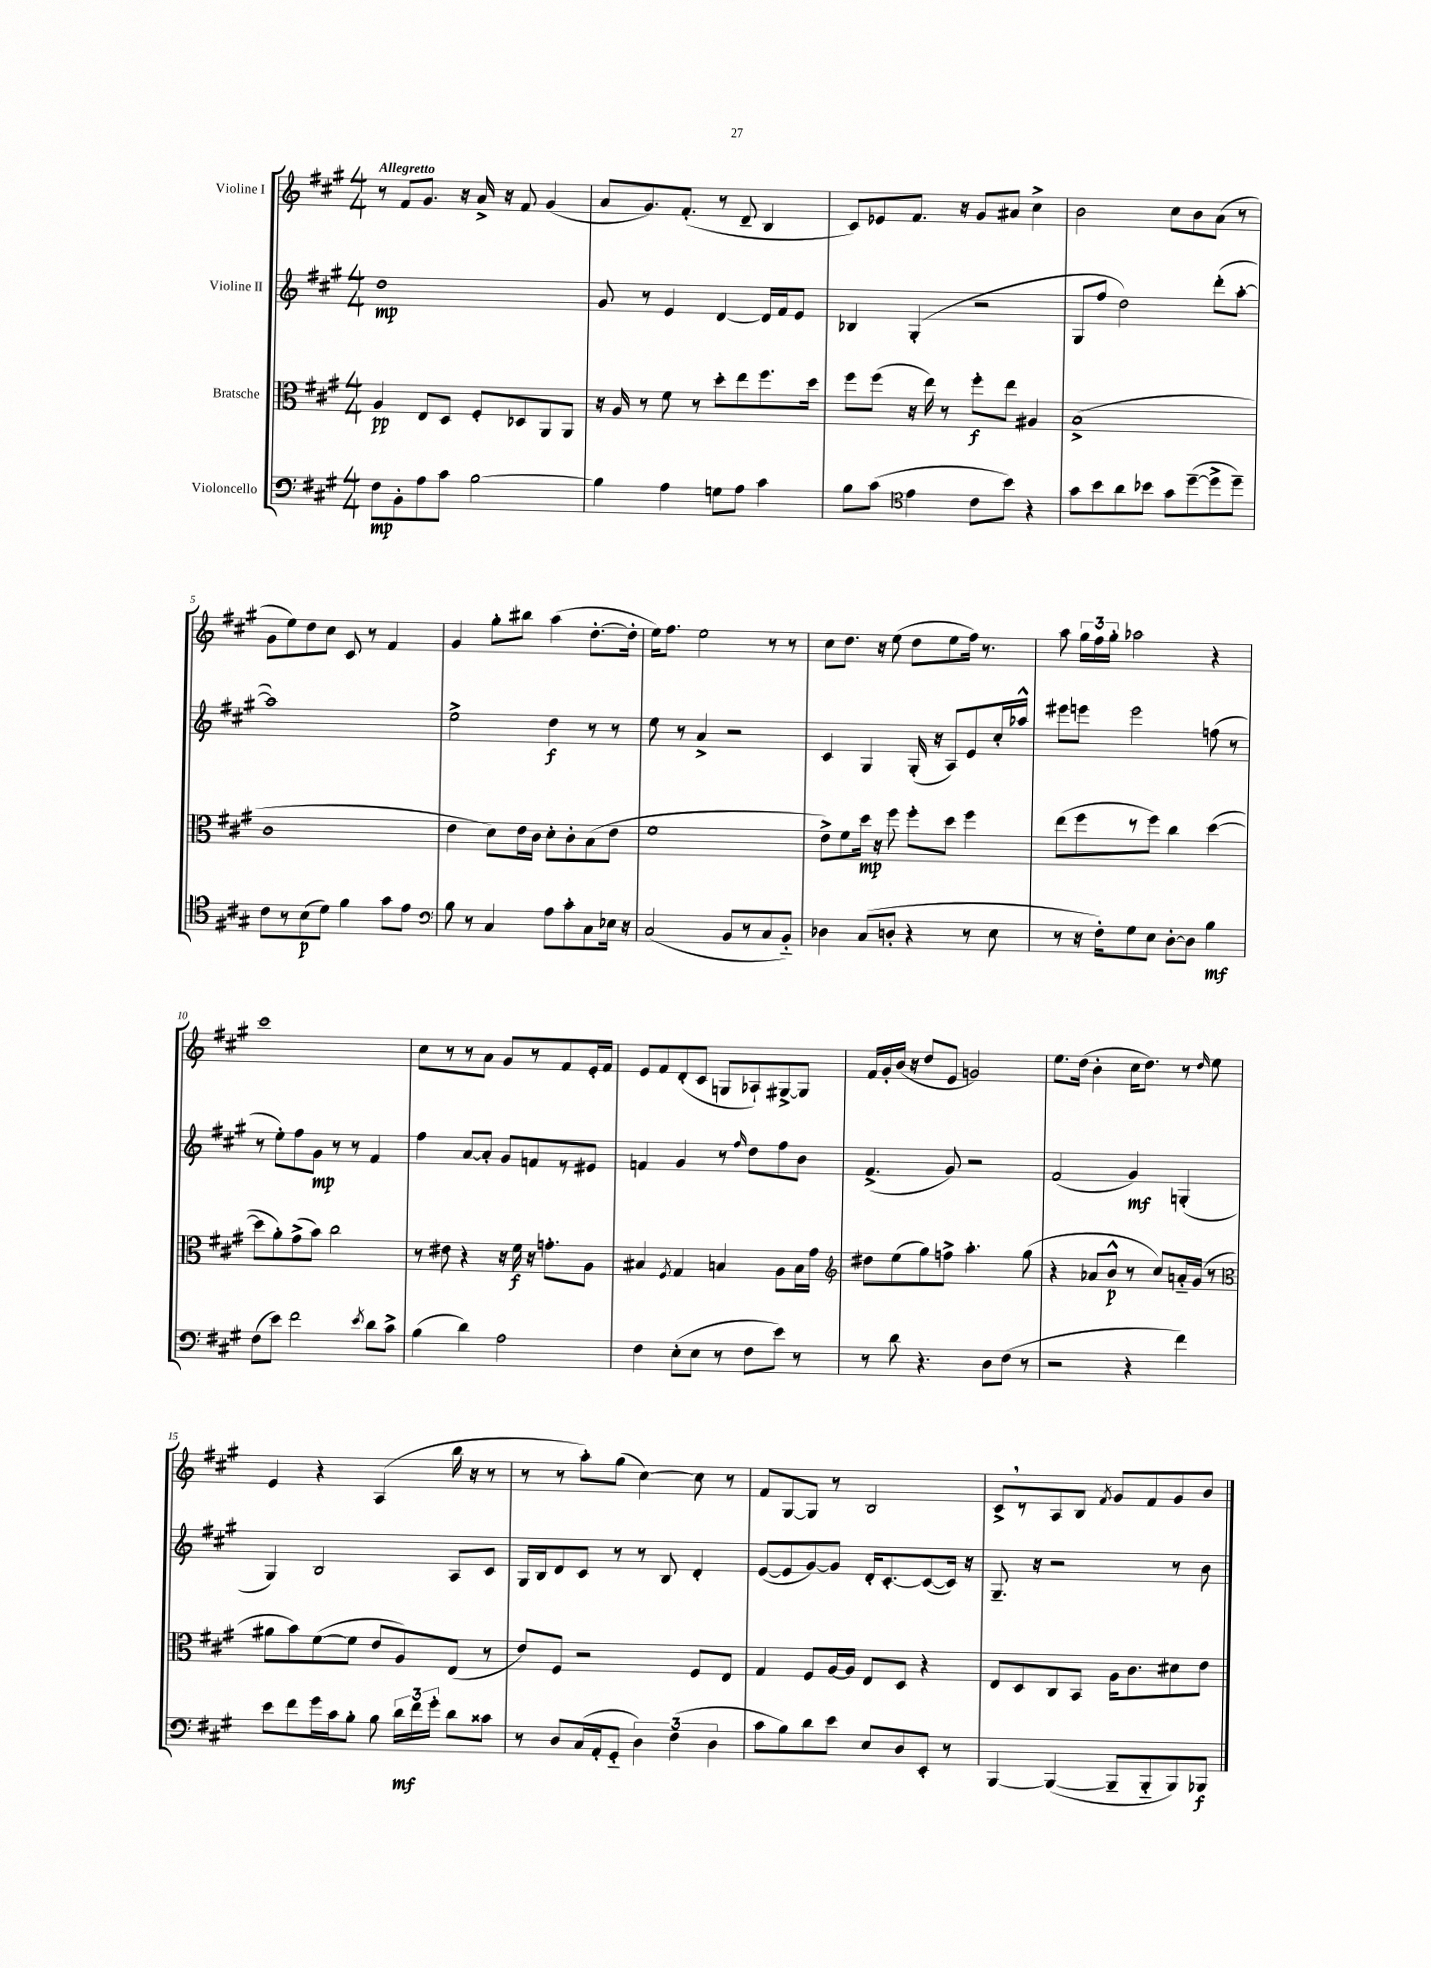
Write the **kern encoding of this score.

**kern	**dynam	**kern	**dynam	**kern	**dynam	**kern
*part4	*part4	*part3	*part3	*part2	*part2	*part1
*staff4	*staff4	*staff3	*staff3	*staff2	*staff2	*staff1
*I"Violoncello	*	*I"Bratsche	*	*I"Violine II	*	*I"Violine I
*clefF4	*	*clefC3	*	*clefG2	*	*clefG2
*k[f#c#g#]	*	*k[f#c#g#]	*	*k[f#c#g#]	*	*k[f#c#g#]
*M4/4	*	*M4/4	*	*M4/4	*	*M4/4
=1	=1	=1	=1	=1	=1	=1
!	!	!	!	!	!	!LO:TX:a:B:t=Allegretto
8F#\L	mp	4A/	pp	1dd	mp	8r
8BB'\	.	.	.	.	.	8f#/L
8A\	.	8E/L	.	.	.	8.g#/J
8c#\J	.	8D/J	.	.	.	.
.	.	.	.	.	.	16r
[2B\	.	8F#'/L	.	.	.	16a^/
.	.	.	.	.	.	16r
.	.	8D-X/	.	.	.	8f#/
.	.	8AA/	.	.	.	(4g#/
.	.	8AA/J	.	.	.	.
=2	=2	=2	=2	=2	=2	=2
4B\]	.	16r	.	8g#/	.	8a/L
.	.	16A/	.	.	.	.
.	.	8r	.	8r	.	8.g#/)
4A\	.	8f#\	.	4e/	.	.
.	.	.	.	.	.	(8.f#'/J
.	.	8r	.	.	.	.
8Gn\L	.	8dd'\L	.	[4d/	.	8r
8A\J	.	8ee\	.	.	.	8d~/
4c#\	.	8.ff#\	.	16d/LL]	.	4B/
.	.	.	.	16f#/J	.	.
.	.	.	.	8e/J	.	.
.	.	16dd\Jk	.	.	.	.
=3	=3	=3	=3	=3	=3	=3
8B\L	.	8ff#\L	.	4B-X/	.	8c#/L)
(8c#\J	.	(8ff#\J	.	.	.	8e-X/
*clefC4	*	*	*	*	*	*
4e\	.	16r	.	(4G#'/	.	8.f#/J
.	.	16ee\)	.	.	.	.
.	.	8r	.	.	.	.
.	.	.	.	.	.	16r
8c#\L	.	8ff#'\L	f	2r	.	8g#/L
8b\J)	.	8ee\J	.	.	.	8a#X/J
4r	.	4A#X/	.	.	.	4cc#^\
=4	=4	=4	=4	=4	=4	=4
8g#\L	.	(1B^	.	8G#/L	.	2b\
8b\	.	.	.	8ff#/J	.	.
8a\	.	.	.	2dd\)	.	.
8b-X\J	.	.	.	.	.	.
8g#\L	.	.	.	.	.	8cc#\L
([8dd~\	.	.	.	.	.	8b\
8dd^\]	.	.	.	(8ddd'\L	.	(8a\J
8dd~\J)	.	.	.	[8aa'\J	.	8r
!!LO:LB:g=z
=5	=5	=5	=5	=5	=5	=5
8c#\L	.	1c#	.	1aa])	.	8g#\L
8r	.	.	.	.	.	8ee\)
(8B\	p	.	.	.	.	8dd\
8d\J)	.	.	.	.	.	8cc#\J
4f#\	.	.	.	.	.	8c#/
.	.	.	.	.	.	8r
8g#\L	.	.	.	.	.	4f#/
8e\J	.	.	.	.	.	.
=6	=6	=6	=6	=6	=6	=6
*clefF4	*	*	*	*	*	*
8B\	.	4e\	.	2ee^\	.	4g#/
8r	.	.	.	.	.	.
4C#/	.	8d\L)	.	.	.	8gg#'\L
.	.	16e\L	.	.	.	8bb#X\J
.	.	16c#\JJ	.	.	.	.
8A\L	.	8d'\L	.	4dd\	f	(4aa\
8c#'\	.	8c#'\	.	.	.	.
8C#\	.	(8B\	.	8r	.	[8.dd'\L
16E-X\Jk	.	8e\J	.	8r	.	.
16r	.	.	.	.	.	16dd'\Jk]
=7	=7	=7	=7	=7	=7	=7
(2C#/	.	1f#	.	8ee\	.	16ee\KL)
.	.	.	.	.	.	8.ff#\J
.	.	.	.	8r	.	.
.	.	.	.	4a^/	.	2ee\
8BB/L	.	.	.	2r	.	.
8r	.	.	.	.	.	.
8C#/	.	.	.	.	.	8r
8BB/J)	.	.	.	.	.	8r
=8	=8	=8	=8	=8	=8	=8
4D-X\	.	8e^\L)	.	4c#/	.	8cc#\L
.	.	8f#\	.	.	.	8.dd\J
(8C#/L	.	16dd\Jk	mp	4G#/	.	.
.	.	16r	.	.	.	16r
8Dn'/J	.	8ff#\	.	.	.	(8ee\
4r	.	8ff#'\L	.	(16G#'/	.	8dd\L
.	.	.	.	16r	.	.
.	.	8dd\J	.	8A/L)	.	8ee\
8r	.	4ff#\	.	8e/	.	16ff#\Jk)
.	.	.	.	.	.	8.r
8E\	.	.	.	16cc#'/L	.	.
.	.	.	.	16aa-X^^/JJ	.	.
=9	=9	=9	=9	=9	=9	=9
8r	.	(8ee\L	.	8eee#X\L	.	8aa\
16r	.	8ff#\	.	8eeen\J	.	24gg#\LL
.	.	.	.	.	.	24ff#\
16F#'\KL)	.	.	.	.	.	.
.	.	.	.	.	.	24gg#'\JJ
8G#\	.	8r	.	2eee\	.	2aa-X\
8E\J	.	8ff#\J)	.	.	.	.
[8D'\L	.	4cc#\	.	.	.	.
8D\J]	.	.	.	.	.	.
4B\	mf	([4dd\	.	(8ffn\	.	4r
.	.	.	.	8r	.	.
!!LO:LB:g=z
=10	=10	=10	=10	=10	=10	=10
(8F#\L	.	8dd\L]	.	8r	.	1ccc#
8e\J)	.	8a'\)	.	8ee'\L)	.	.
2f#\	.	(8g#^\	.	8ff#\	.	.
.	.	8b\J)	.	8g#\J	mp	.
.	.	2cc#\	.	8r	.	.
.	.	.	.	8r	.	.
8qe/	.	.	.	.	.	.
8d\L	.	.	.	4f#/	.	.
8c#^\J	.	.	.	.	.	.
=11	=11	=11	=11	=11	=11	=11
(4B\	.	8r	.	4ff#\	.	8cc#\L
.	.	8e#X\	.	.	.	8r
4d\)	.	4r	.	[8a/L	.	8r
.	.	.	.	8a'/J]	.	8a\J
2A\	.	16r	.	8g#/L	.	8g#/L
.	.	16f#\	f	.	.	.
.	.	16r	.	8fn/	.	8r
.	.	8.gn'\L	.	.	.	.
.	.	.	.	8r	.	8f#/
.	.	8A\J	.	8e#X/J	.	16e'/L
.	.	.	.	.	.	16f#/JJ
=12	=12	=12	=12	=12	=12	=12
4F#\	.	4B#X/	.	4fn/	.	8e/L
.	.	.	.	.	.	8f#/
.	.	8qF#/	.	.	.	.
(8E'\L	.	4G#/	.	4g#/	.	(8d'/
8E\J	.	.	.	.	.	8c#/J
8r	.	4Bn/	.	8r	.	8Gn/L
.	.	.	.	16qqff#/	.	.
8F#\L	.	.	.	8dd\L	.	8A-X`/)
8e\J)	.	8A\L	.	8ff#\	.	[8G#X^/
8r	.	16B\L	.	8b\J	.	8G#/J]
.	.	16g#\JJ	.	.	.	.
=13	=13	=13	=13	=13	=13	=13
*	*	*clefG2	*	*	*	*
8r	.	8dd#X\L	.	(4.f#^/	.	16f#/LL
.	.	.	.	.	.	16g#'/
8d\	.	(8ee\	.	.	.	(16b/JJ
.	.	.	.	.	.	16r
4.r	.	8gg#\)	.	.	.	8dd/L
.	.	8ffn^\J	.	8g#/)	.	8e/J
.	.	4.aa'\	.	2r	.	2gn/)
8D\L	.	.	.	.	.	.
(8F#\J	.	.	.	.	.	.
8r	.	(8gg#\	.	.	.	.
=14	=14	=14	=14	=14	=14	=14
2r	.	4r	.	(2f#/	.	8.ee\L
.	.	.	.	.	.	(16dd\Jk
.	.	8a-X/L	.	.	.	4b'\
.	.	8b^^/J	p	.	.	.
4r	.	8r	.	4g#/)	mf	16cc#\KL
.	.	.	.	.	.	8.dd\J)
.	.	8cc#/L)	.	.	.	.
4f#\)	.	16an/L	.	(4Gn'/	.	8r
.	.	(16g#/JJ	.	.	.	.
.	.	.	.	.	.	16qqdd/
.	.	8r	.	.	.	8ee\
!!LO:LB:g=z
=15	=15	=15	=15	=15	=15	=15
*	*	*clefC3	*	*	*	*
8e\L	.	8a#X\L	.	4G#/)	.	4e/
8f#\	.	8b\)	.	.	.	.
16g#\L	.	([8f#\	.	2B/	.	4r
16c#\J	.	.	.	.	.	.
8B'\J	.	8f#\J]	.	.	.	.
8B\	.	8e/L	.	.	.	(4A/
24d\LL	mf	8A/)	.	.	.	.
24f#\	.	.	.	.	.	.
24g#'\JJ	.	.	.	.	.	.
8d\L	.	(8E/J	.	8A/L	.	16bb\
.	.	.	.	.	.	16r
8c##X\J	.	8r	.	8c#/J	.	8r
=16	=16	=16	=16	=16	=16	=16
8r	.	8e/L)	.	16G#/LL	.	8r
.	.	.	.	16B/J	.	.
8D/L	.	8F#/J	.	8d/	.	8r
(16C#/L	.	2r	.	8c#/J	.	8aa'\L)
16AA'/J	.	.	.	.	.	.
8GG#/J	.	.	.	8r	.	(8gg#\J
6D\)	.	.	.	8r	.	[4cc#\)
.	.	.	.	8B/	.	.
(6F#\	.	.	.	.	.	.
.	.	8F#/L	.	4d'/	.	8cc#\]
6D\	.	.	.	.	.	.
.	.	8E/J	.	.	.	8r
=17	=17	=17	=17	=17	=17	=17
8c#\L	.	4G#/	.	([8e/L	.	8f#/L
8B\)	.	.	.	8e/]	.	[8G#/
8d\	.	8F#/L	.	[8g#/)	.	8G#/J]
8e\J	.	[16A/L	.	8g#/J]	.	8r
.	.	16A/JJ]	.	.	.	.
8E/L	.	8E/L	.	16d'/KL	.	2B/
.	.	.	.	[8.c#'/	.	.
8D/	.	8D/J	.	.	.	.
8EE'/J	.	4r	.	(8c#/_	.	.
8r	.	.	.	16c#/Jk])	.	.
.	.	.	.	16r	.	.
=18	=18	=18	=18	=18	=18	=18
[4BBB/	.	8E/L	.	8.G#~/	.	8c#^,/L
.	.	8D/	.	.	.	8r
.	.	.	.	16r	.	.
(4BBB/_	.	8C#/	.	2r	.	8A/
.	.	8BB/J	.	.	.	8B/J
.	.	.	.	.	.	8qf#/
8BBB~/L]	.	16A\KL	.	.	.	8g#/L
.	.	8.c#\	.	.	.	.
8BBB/	.	.	.	.	.	8f#/
8BBB/)	.	8d#X\	.	8r	.	8g#/
8BBB-X/J	f	8e\J	.	8b\	.	8b/J
==	==	==	==	==	==	==
*-	*-	*-	*-	*-	*-	*-
